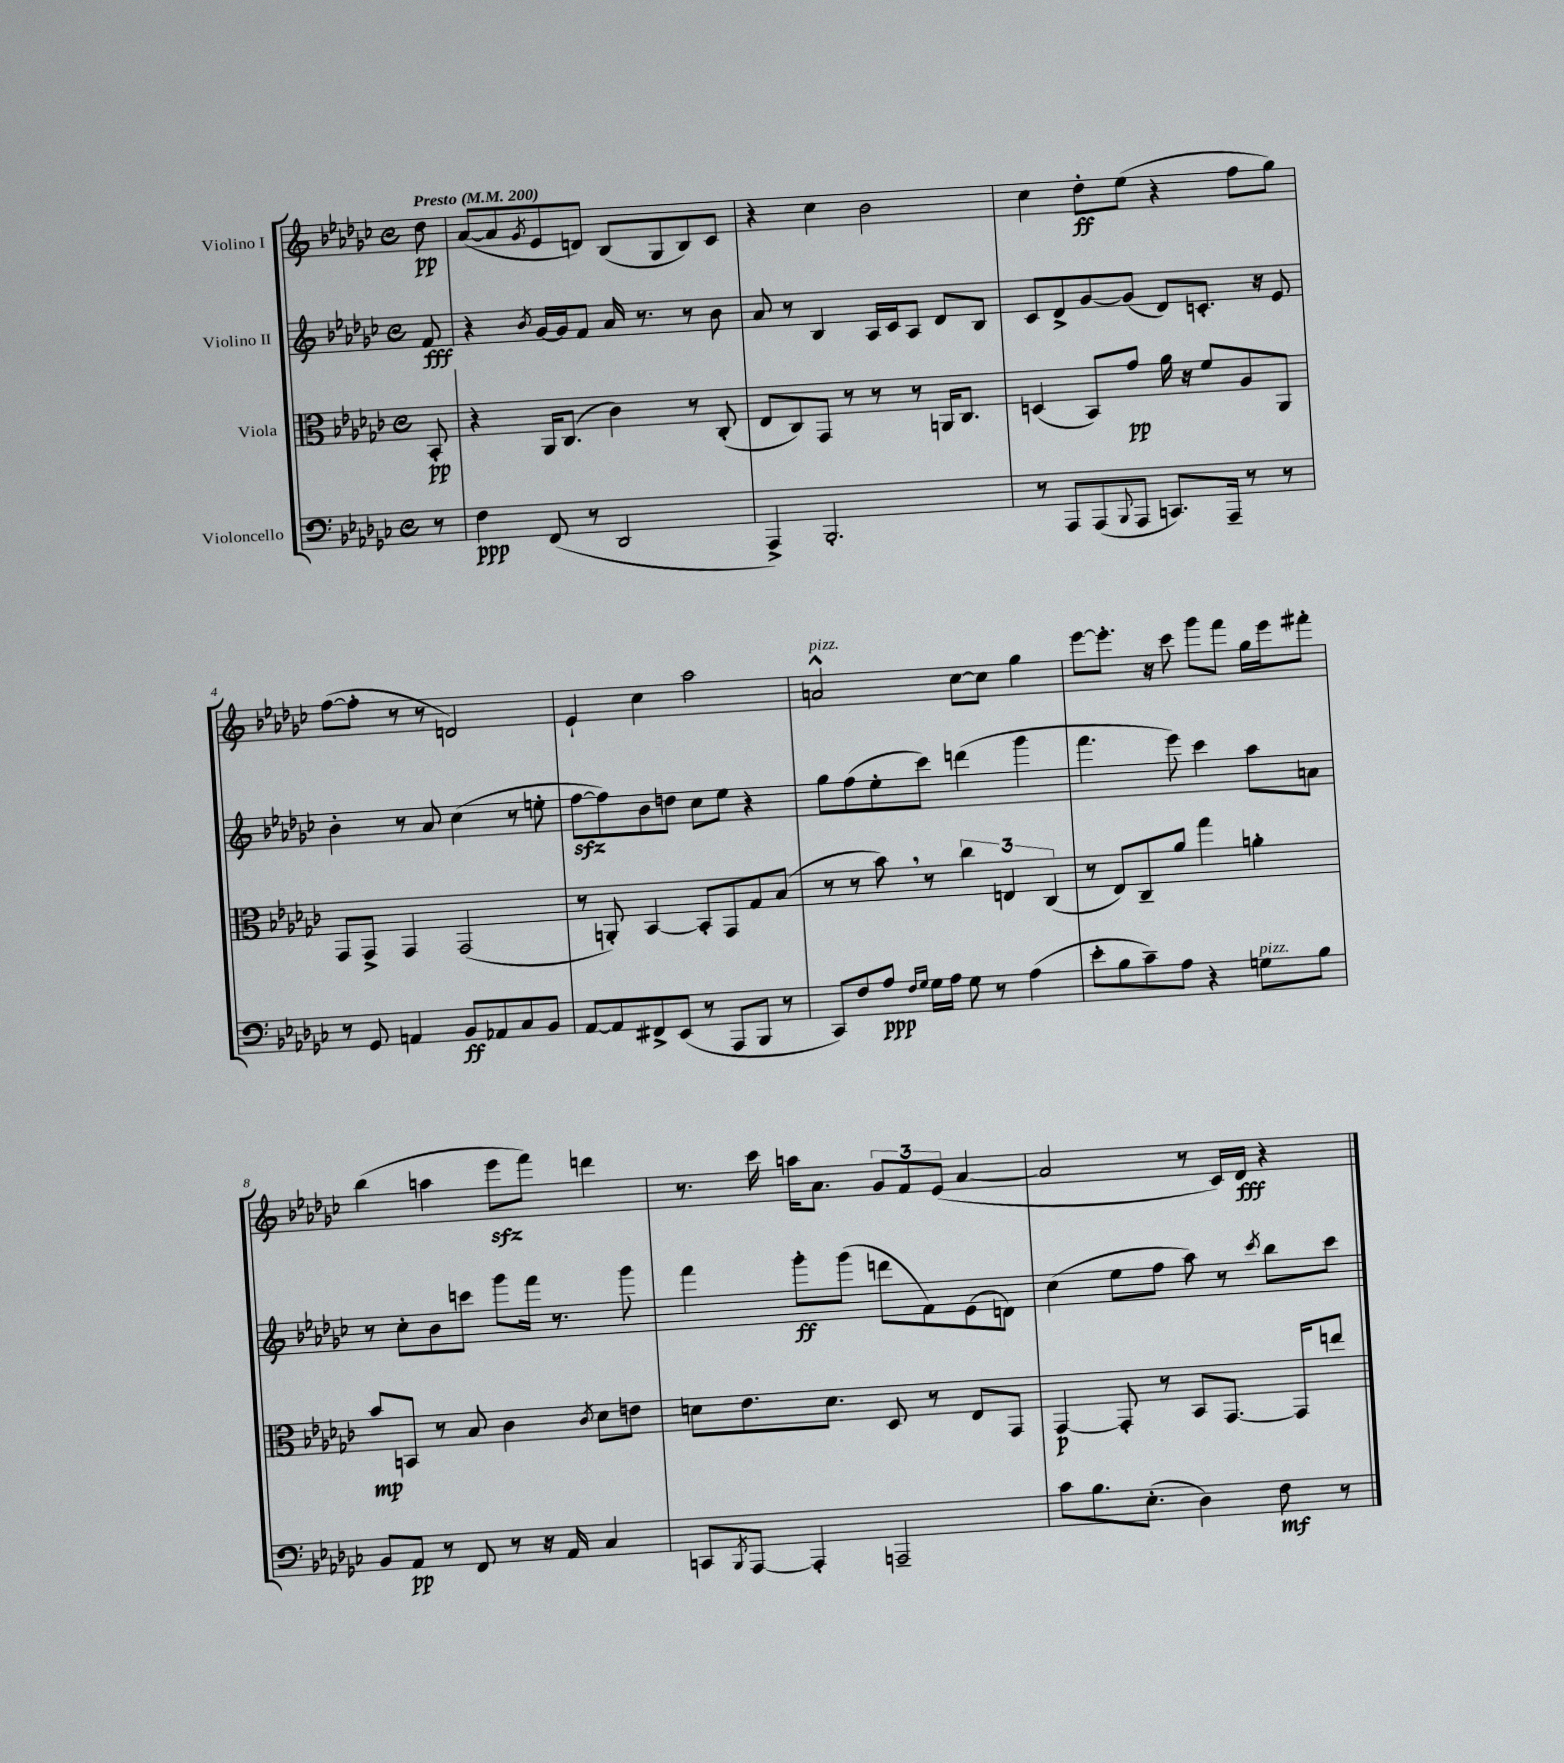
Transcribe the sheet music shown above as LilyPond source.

<<
\new StaffGroup <<
\new Staff = "s0" \with { instrumentName = "Violino I" } {
    \clef treble \key ges \major \defaultTimeSignature \time 4/4 \partial 8 \tempo "Presto" 4 = 200
    des''8\pp |
    aes'8~( aes'8 \acciaccatura { ges'8 } ees'8 d'8) bes8( ges8 bes8) ces'8 |
    r4 ces''4 bes'2 |
    ces''4 des''8-.\ff ees''8( r4 f''8 ges''8) |
    f''8~( f''8-. r8 r8 d'2) |
    ees'4-! ces''4 aes''2 |
    a'2-^^\markup { \italic "pizz." } ces''8~ ces''8 ges''4 |
    ees'''8~ ees'''8.-. r16 ces'''8 ges'''8 f'''8 ges''16 ees'''16 fis'''8-. |
    bes''4( a''4 ees'''8\sfz f'''8) d'''4 |
    r8. ces'''16 a''16 aes'8. \tuplet 3/2 { ges'8 f'8 ees'8( } aes'4~ |
    aes'2 r8 ces'16) des'16\fff r4 \bar "|." |
}
\new Staff = "s1" \with { instrumentName = "Violino II" } {
    \clef treble \key ges \major \defaultTimeSignature \time 4/4 \partial 8
    f'8\fff |
    r4 \acciaccatura { bes'8 } ges'16~ ges'16 f'8 aes'16 r8. r8 bes'8 |
    aes'8 r8 bes4 aes16 ces'16 aes8 des'8 bes8 |
    ces'8 des'8-> ges'8~ ges'8( des'8) c'8.-. r16 ees'8 |
    bes'4-. r8 aes'8 ces''4( r8 e''8-. |
    f''8~\sfz f''8) bes'8 d''8 ces''8 ees''8 r4 |
    ges''8 f''8( ees''8-. ces'''8) d'''4( ges'''4 |
    f'''4. ees'''8) ces'''4 aes''8 a'8 |
    r8 ces''8-. bes'8 c'''8 ges'''8 f'''16 r8. ges'''8 |
    f'''4 ges'''8-.\ff ges'''8( d'''8 f'8) ees'8( d'8) |
    ces''4( ees''8 f''8 aes''8) r8 \acciaccatura { ces'''8 } bes''8 ces'''8 \bar "|." |
}
\new Staff = "s2" \with { instrumentName = "Viola" } {
    \clef alto \key ges \major \defaultTimeSignature \time 4/4 \partial 8
    bes,8-.\pp |
    r4 aes,16 ces8.( ces'4) r8 ces8-.( |
    ees8 ces8) ges,8 r8 r8 r8 a,16 ces8. |
    d4( bes,8) ges'8\pp aes'16 r16 f'8 aes8 aes,8 |
    ges,8 ges,8-> ges,4 ges,2( |
    r8 a,8-.) bes,4~ bes,8-. ges,8 ges8 bes8( |
    r8 r8 bes'8) \breathe r8 \tuplet 3/2 { ces''4 e4 ces4( } |
    r8 ees8) ces8-- aes'8 ges''4 a'4-. |
    bes'8\mp b,8 r8 bes8 ces'4 \acciaccatura { ces'8 } des'8 e'8 |
    d'8 ees'8. d'8. des8 r8 ees8 ges,8 |
    ges,4~\p ges,8-. r8 bes,8 ges,8.~ ges,16 e''8 \bar "|." |
}
\new Staff = "s3" \with { instrumentName = "Violoncello" } {
    \clef bass \key ges \major \defaultTimeSignature \time 4/4 \partial 8
    r8 |
    f4\ppp f,8( r8 des,2 |
    aes,,4->) bes,,2.-. |
    r8 aes,,8 aes,,8( \appoggiatura { bes,,8 } aes,,8 c,8.) aes,,16-- r8 r8 |
    r8 ges,8 a,4 bes,8\ff aes,8 ces8 bes,8 |
    aes,8~ aes,8 fis,8-> ees,8( r8 aes,,8 bes,,8 r8 |
    ces,8) f8 aes8\ppp \grace { f16 ges16 } ges16 aes16 ges8 r8 aes4( |
    ees'8-. bes8 ces'8--) aes8 r4 g8^\markup { \italic "pizz." } bes8 |
    bes,8 aes,8\pp r8 f,8 r8 r16 aes,16 ces4 |
    c,8 \acciaccatura { bes,,8 } aes,,8~ aes,,4-. a,,2-- |
    ces'8 bes8. ees8.-.( des4) f8\mf r8 \bar "|." |
}
>>
>>
